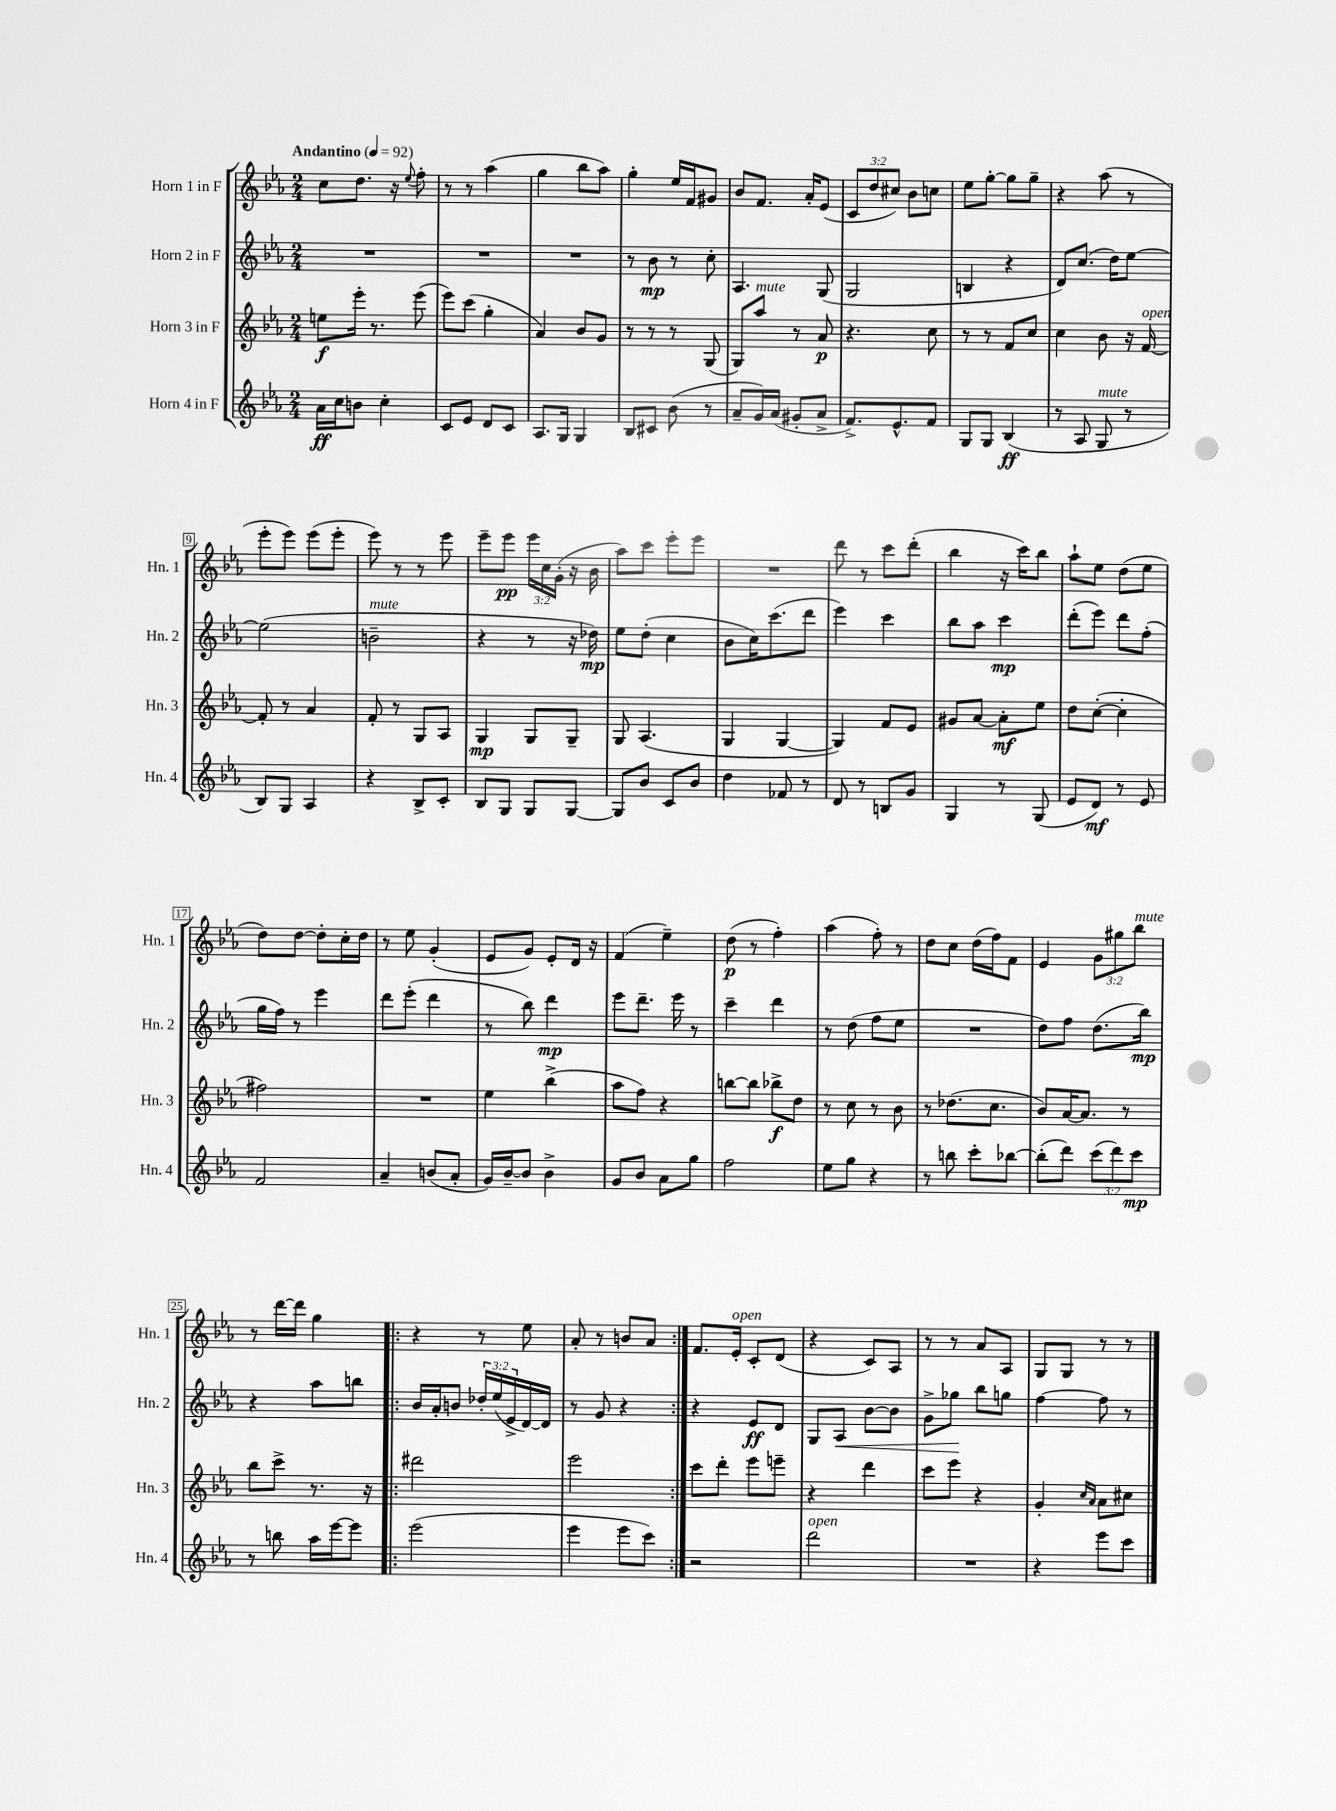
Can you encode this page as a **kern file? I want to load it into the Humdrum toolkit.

**kern	**kern	**kern	**kern
*staff4	*staff3	*staff2	*staff1
*clefG2	*clefG2	*clefG2	*clefG2
*k[b-e-a-]	*k[b-e-a-]	*k[b-e-a-]	*k[b-e-a-]
*M2/4	*M2/4	*M2/4	*M2/4
*MM92	*MM92	*MM92	*MM92
16a-	8ee	2r	8cc
16cc	.	.	.
8b	16eee-'	.	8.dd
.	8.r	.	.
4cc'	.	.	.
.	.	.	16r
.	.	.	8qqee-
.	(8eee-	.	8ff'
=	=	=	=
8c	8eee-)	2r	8r
8e-	(8ccc	.	8r
8d	4gg'	.	(4aa-
8c	.	.	.
=	=	=	=
8.A-	4a-)	2r	4gg
16G	.	.	.
4G	8b-	.	8bb-
.	8g	.	8aa-)
=	=	=	=
8B-	8r	8r	4gg'
8c#	8r	8b-	.
(8b-	8r	8r	16ee-
.	.	.	16f
8r	(8G	8cc'	8g#
=	=	=	=
8a-~	8G)	4.A-	8b-
16g)	8aa-	.	8.f
(16a-	.	.	.
8g#'	8r	.	.
.	.	.	16a-'
8a-^	8a-	(8G	(8e-
=	=	=	=
8.f^)	4.r	2G	12c
.	.	.	12dd
.	.	.	12cc#)
8.e-^^	.	.	.
.	.	.	8b-
8f	8cc	.	8cc
=	=	=	=
8G	8r	4B	8ee-
8G	8r	.	[8gg'
(4B-	8f	4r	8gg]
.	8cc	.	8gg~
=	=	=	=
8r	4cc	8d)	4r
8A-	.	(8.cc	.
8G	8b-	.	(8aa-
.	.	16dd)	.
8r	16r	[8ee-	8r
.	[16f	.	.
=	=	=	=
8B-)	8f']	(2ee-]	8eee-'
8G	8r	.	8eee-)
4A-	4a-	.	(8eee-
.	.	.	8eee-'
=	=	=	=
4r	8f'	2b~	8eee-)
.	8r	.	8r
8B-^	8G	.	8r
8c'	8A-	.	8eee-
=	=	=	=
8B-	4G	4r	8eee-~
8G	.	.	8eee-
8G	8G	8r	24eee-
.	.	.	24cc
.	.	.	(24g'
[8G	8G~	16r	16r
.	.	16dd-)	16b-
=	=	=	=
8G]	8G	8ee-	8aa-)
8b-	(4.A-	(8dd'	8ccc
8c	.	4cc	8eee-'
8b-	.	.	8eee-
=	=	=	=
4dd	4G	8b-	2r
.	.	16cc)	.
.	.	(8.ccc	.
8f-	[4G	.	.
8r	.	8ddd	.
=	=	=	=
8d	4G])	4eee-)	8ddd
8r	.	.	8r
8B	8f	4ccc	8ccc
8g	8e-	.	(8ddd'
=	=	=	=
4G	8g#	8bb-	4bb-
.	[8a-	8aa-	.
8r	8a-']	4ccc	16r
.	.	.	16ccc)
(8G	8ee-	.	8bb-
=	=	=	=
8e-	8dd	(8ddd'	8aa-`
8d)	([8cc'	8eee-)	8ee-
8r	4cc']	8ddd	(8dd
8e-	.	(8ff'	8ee-
=	=	=	=
2f	2ff#)	16gg	8dd)
.	.	16ff)	.
.	.	8r	[8dd
.	.	4eee-	8dd']
.	.	.	16cc'
.	.	.	16dd
=	=	=	=
4a-~	2r	8ddd	8r
.	.	(8eee-'	8ee-
(8b	.	4ddd	(4g'
8a-'	.	.	.
=	=	=	=
16g)	4ee-	8r	8e-
[16b-~	.	.	.
8b-]	.	8bb-)	8g)
4b-^	(4bb-^	4ddd	8e-'
.	.	.	16d
.	.	.	16r
=	=	=	=
8g	8aa-	8eee-	(4f
8b-	8ff)	8.ddd~	.
8a-	4r	.	4ee-~)
.	.	16eee-	.
8gg	.	8r	.
=	=	=	=
2ff	[8bb	4ccc~	(8dd
.	8bb]	.	8r
.	8bb-^	4ddd	4ff')
.	8dd	.	.
=	=	=	=
8ee-	8r	8r	(4aa-
8gg	8cc	(8dd	.
4r	8r	8ff	8ff')
.	8b-	8ee-	8r
=	=	=	=
8r	8r	2r	8dd
8bb	(8.dd-	.	8cc
8ccc'	.	.	(16dd
.	8.cc	.	16ff)
[8bb-	.	.	8f
=	=	=	=
(8bb-']	8b-)	8dd)	4e-
8ddd)	[16a-	8ff	.
.	8.a-]	.	.
(12ccc	.	(8.dd	12g
12ddd)	.	.	12gg#
.	8r	.	.
12ccc	.	.	12bb-
.	.	16bb-)	.
=	=	=	=
8r	8bb-	4r	8r
8bb	8ccc^	.	[16ddd
.	.	.	16ddd]
16aa-	8.r	8aa-	4gg
[16eee-	.	.	.
8eee-]	.	8bb	.
.	16r	.	.
=!|:	=!|:	=!|:	=!|:
(2eee-	2ddd#	16b-	4r
.	.	16a-'	.
.	.	8b	.
.	.	24dd-'	8r
.	.	(24ee-	.
.	.	24e-^	.
.	.	[16d)	8ee-
.	.	16d]	.
=	=	=	=
4eee-	2eee-	8r	8a-'
.	.	8g	8r
8eee-	.	4r	8b
8ccc)	.	.	8a-
=:|!	=:|!	=:|!	=:|!
2r	8ccc	4r	8.f
.	8ddd'	.	.
.	.	.	16e-'
.	8eee-	8e-	8c'
.	8eee~	8d	(8d
=	=	=	=
2ddd	4r	8G	4r
.	.	8A-	.
.	4ddd	[8b-	8c)
.	.	8b-]	8A-
=	=	=	=
2r	8ccc	8g^	8r
.	8eee-	8gg-	8r
.	4r	8bb-	8a-
.	.	8gg	8A-
=	=	=	=
4r	4g'	[4ff	8G
.	.	.	8G
.	16qqcc	.	.
.	16qqa-	.	.
8eee-	8a-	8ff]	8r
8ccc	8cc#	8r	8r
==	==	==	==
*-	*-	*-	*-
